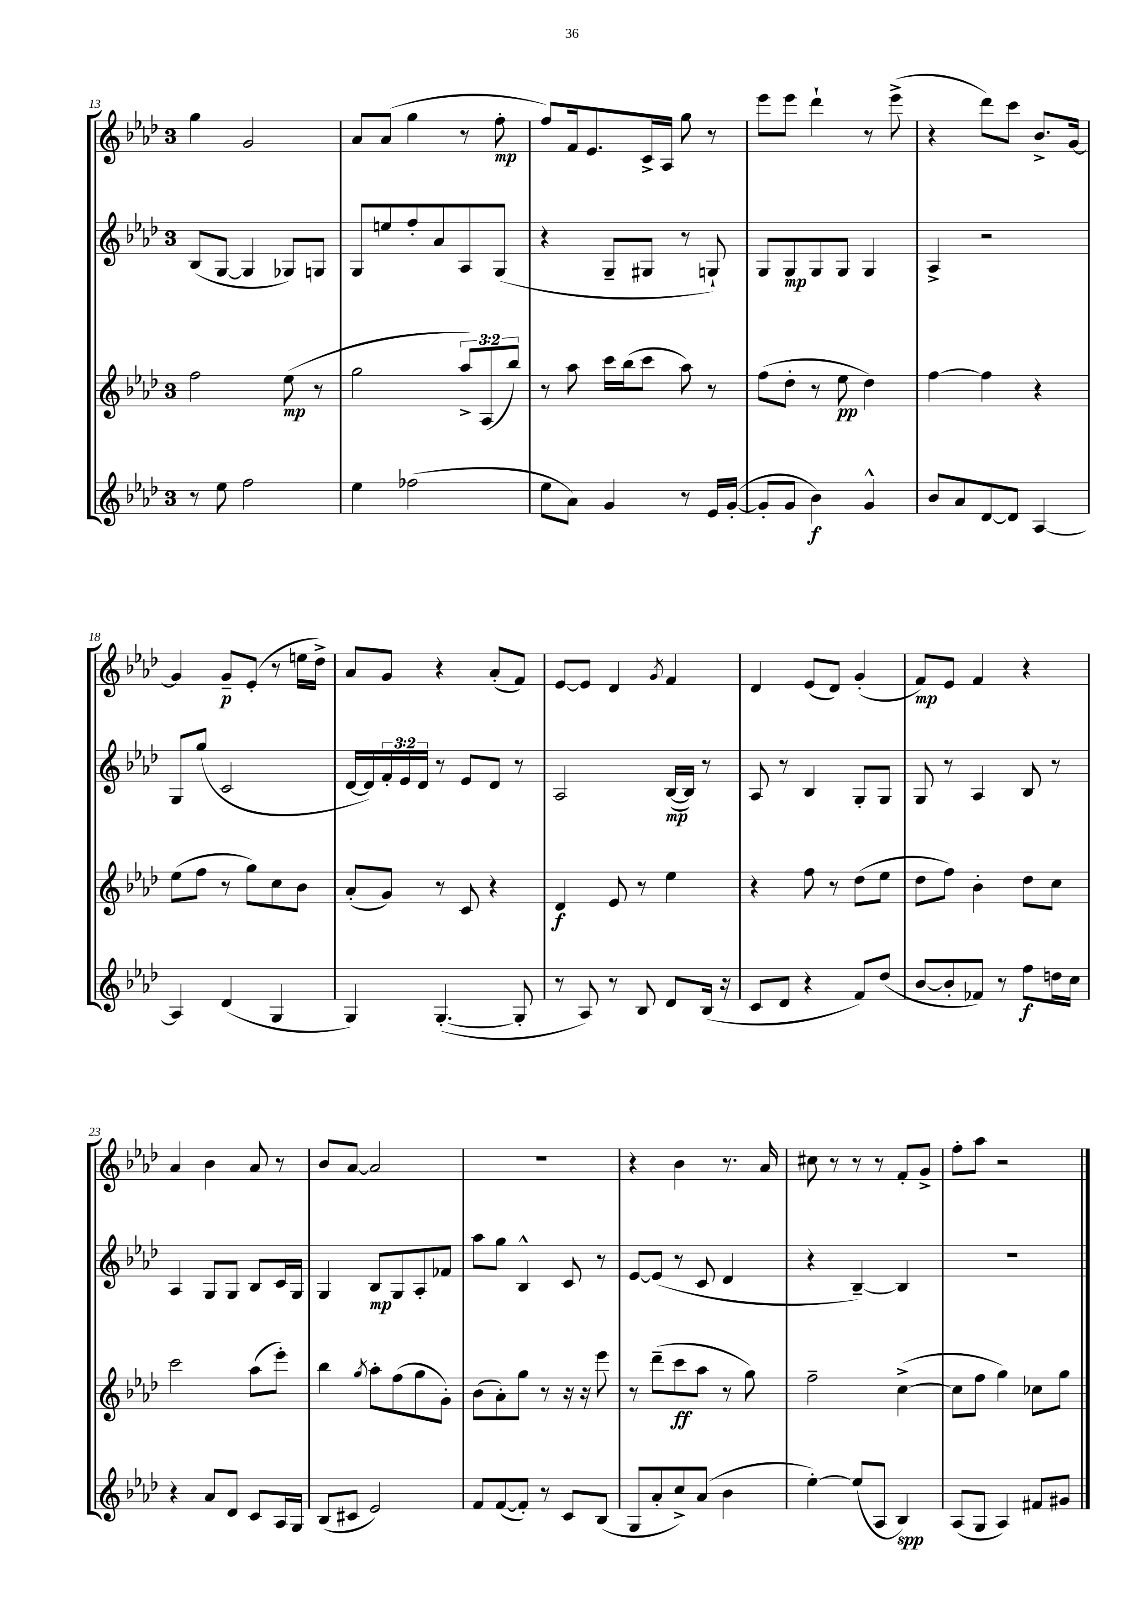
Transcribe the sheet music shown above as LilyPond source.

<<
\new StaffGroup <<
\new Staff = "s0" {
    \clef treble \key aes \major \once \override Staff.TimeSignature.style = #'single-digit \time 3/4
    g''4 g'2 |
    aes'8 aes'8( g''4 r8 f''8-.\mp |
    f''8) f'16 ees'8. c'16-> aes16 g''8 r8 |
    ees'''8 ees'''8 des'''4-! r8 ees'''8->( |
    r4 des'''8) c'''8 bes'8.-> g'16~ |
    g'4 g'8--\p ees'8-.( r8 e''16 des''16->) |
    aes'8 g'8 r4 aes'8-.( f'8) |
    ees'8~ ees'8 des'4 \acciaccatura { g'8 } f'4 |
    des'4 ees'8( des'8) g'4-.( |
    f'8\mp) ees'8 f'4 r4 |
    aes'4 bes'4 aes'8 r8 |
    bes'8 aes'8~ aes'2 |
    R2. |
    r4 bes'4 r8. aes'16 |
    cis''8 r8 r8 r8 f'8-. g'8-> |
    f''8-. aes''8 r2 \bar "|." |
}
\new Staff = "s1" {
    \clef treble \key aes \major \once \override Staff.TimeSignature.style = #'single-digit \time 3/4 \override Staff.TupletNumber.text = #tuplet-number::calc-fraction-text
    bes8( g8~ g4 ges8) g8 |
    g8 e''8 f''8-. aes'8 aes8 g8( |
    r4 g8-- gis8 r8 g8-!) |
    g8 g8\mp g8 g8 g4 |
    aes4-> r2 |
    g8 g''8( c'2 |
    des'16~ des'16) \tuplet 3/2 { f'16-. ees'16 des'16 } r8 ees'8 des'8 r8 |
    aes2 bes16~\mp( bes16) r8 |
    aes8 r8 bes4 g8-. g8 |
    g8 r8 aes4 bes8 r8 |
    aes4 g8 g8 bes8 c'16 g16 |
    g4 bes8\mp g8 aes8-. fes'8 |
    aes''8 g''8 bes4-^ c'8 r8 |
    ees'8~ ees'8( r8 c'8 des'4 |
    r4 bes4~--) bes4 |
    R2. \bar "|." |
}
\new Staff = "s2" {
    \clef treble \key aes \major \once \override Staff.TimeSignature.style = #'single-digit \time 3/4 \override Staff.TupletNumber.text = #tuplet-number::calc-fraction-text
    f''2 ees''8\mp( r8 |
    g''2 \tuplet 3/2 { aes''8->) aes8( bes''8) } |
    r8 aes''8 c'''16 bes''16( c'''8 aes''8) r8 |
    f''8( des''8-. r8 ees''8\pp des''4) |
    f''4~ f''4 r4 |
    ees''8( f''8 r8 g''8) c''8 bes'8 |
    aes'8-.( g'8) r8 c'8 r4 |
    des'4\f ees'8 r8 ees''4 |
    r4 f''8 r8 des''8( ees''8 |
    des''8 f''8) bes'4-. des''8 c''8 |
    c'''2 aes''8( ees'''8-.) |
    bes''4 \acciaccatura { g''8 } aes''8-. f''8( g''8 g'8-.) |
    bes'8( aes'8-.) g''8 r8 r16 r16 ees'''8 |
    r8 des'''8--( c'''8\ff aes''8 r8 g''8) |
    f''2-- c''4~->( |
    c''8 f''8 g''4) ces''8 g''8 \bar "|." |
}
\new Staff = "s3" {
    \clef treble \key aes \major \once \override Staff.TimeSignature.style = #'single-digit \time 3/4
    r8 ees''8 f''2 |
    ees''4 fes''2( |
    ees''8 aes'8) g'4 r8 ees'16 g'16~-.( |
    g'8-. g'8 bes'4\f) g'4-^ |
    bes'8 aes'8 des'8~ des'8 aes4~ |
    aes4 des'4( g4 |
    g4) g4.~-.( g8-. |
    r8 aes8) r8 bes8 des'8 bes16( r16 |
    c'8 des'8 r4 f'8) des''8( |
    bes'8~ bes'8-. fes'8) r8 f''8\f d''16 c''16 |
    r4 aes'8 des'8 c'8 aes16 g16 |
    bes8( cis'8 ees'2) |
    f'8 f'8~( f'8-.) r8 c'8 bes8( |
    g8 aes'8-. c''8->) aes'8( bes'4 |
    ees''4~-.) ees''8( aes8 bes4\spp) |
    aes8( g8 aes4) fis'8 gis'8 \bar "|." |
}
>>
>>
\layout { \context { \Score currentBarNumber = #13 } }
